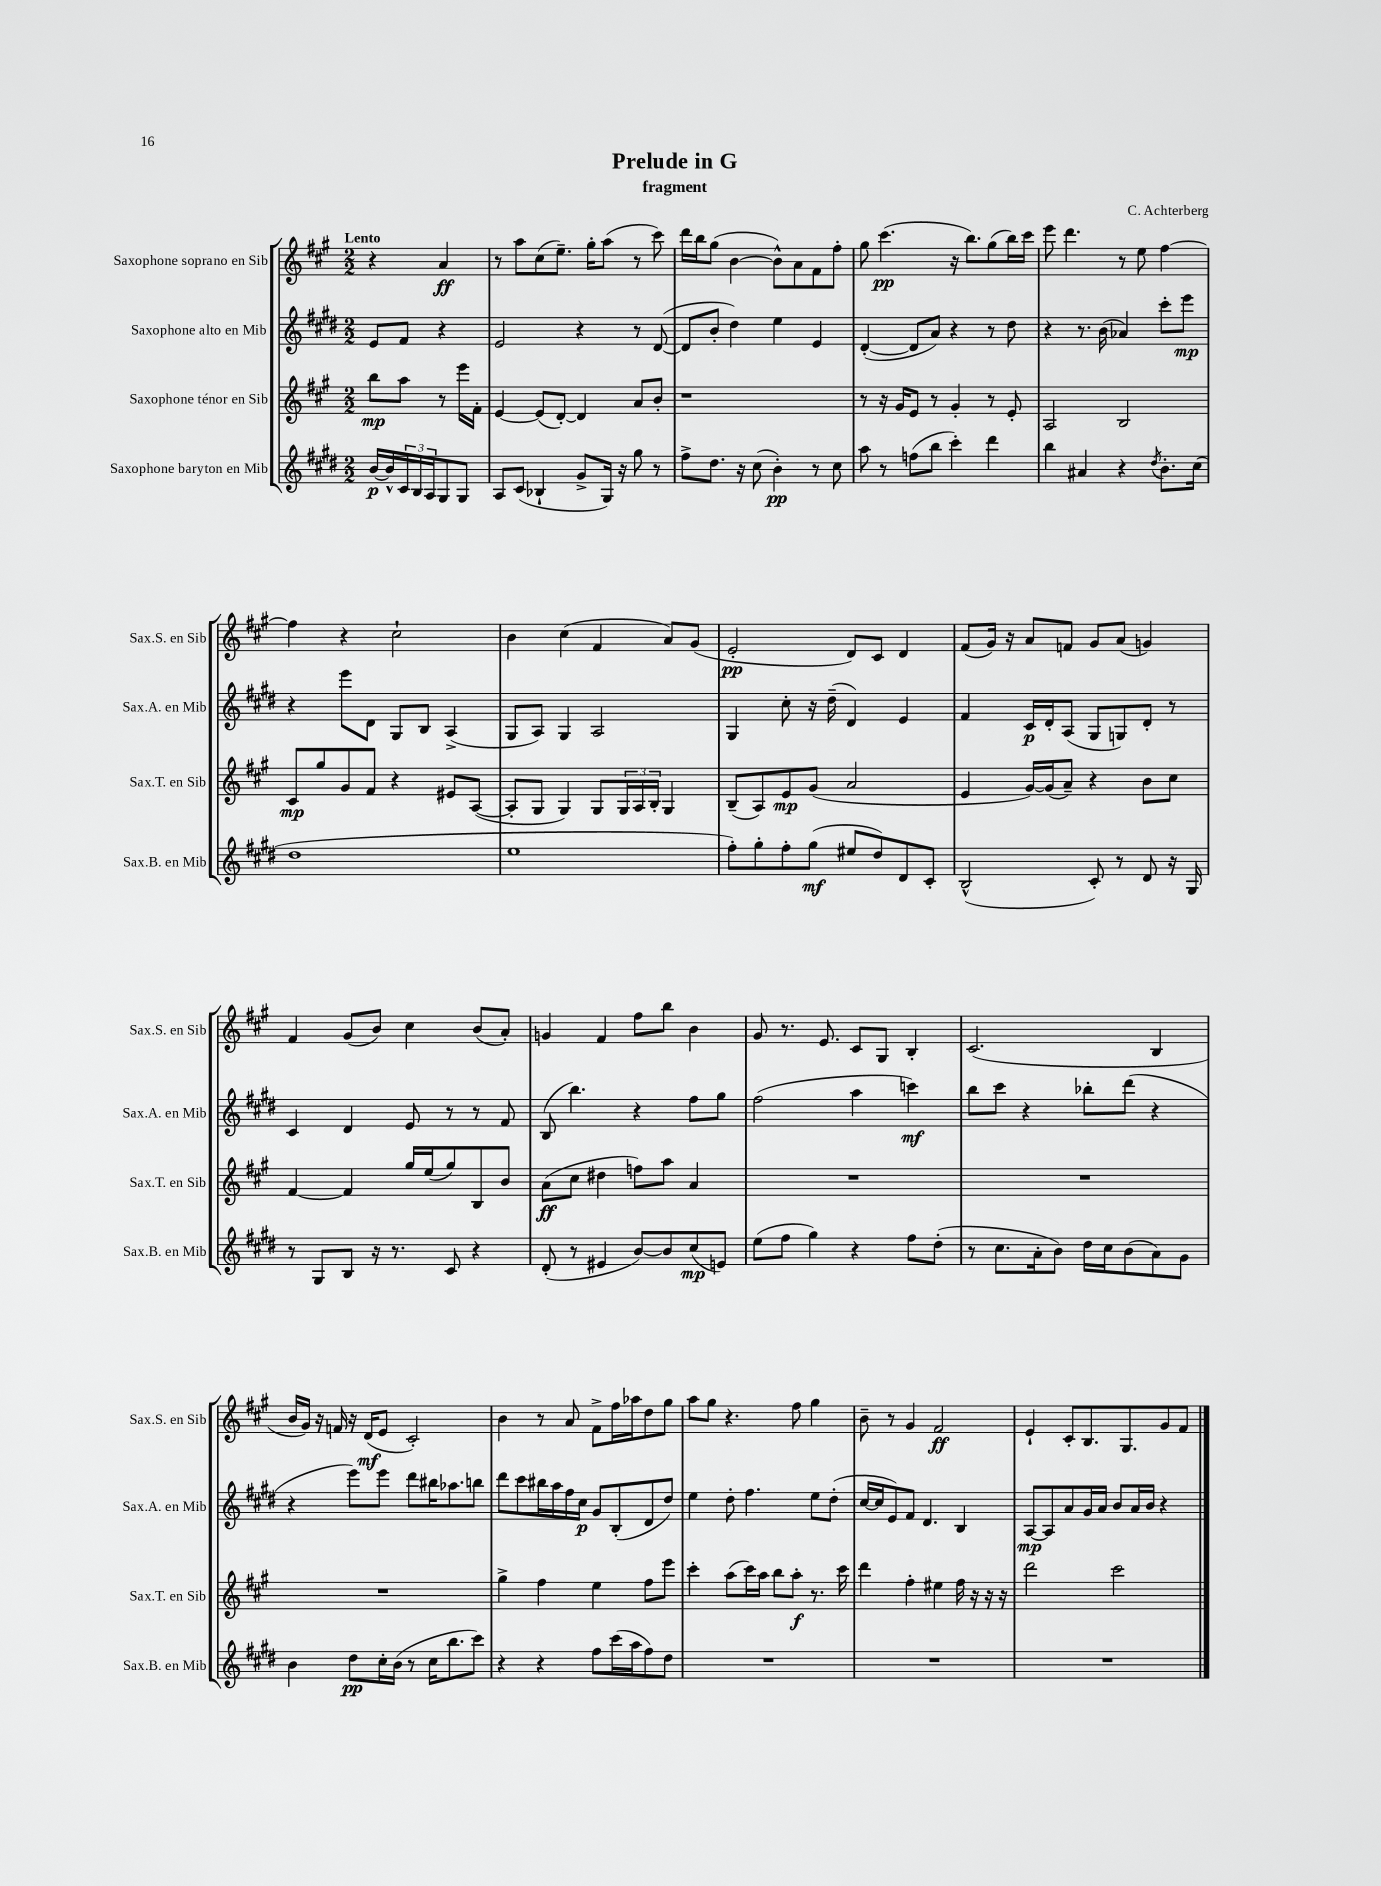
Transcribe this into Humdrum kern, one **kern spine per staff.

**kern	**kern	**kern	**kern
*staff4	*staff3	*staff2	*staff1
*clefG2	*clefG2	*clefG2	*clefG2
*k[f#c#g#d#]	*k[f#c#g#]	*k[f#c#g#d#]	*k[f#c#g#]
*M2/2	*M2/2	*M2/2	*M2/2
[16b/LL	8bb\L	8e/L	4r
16b^^/]	.	.	.
24c#/	8aa\J	8f#/J	.
24B/	.	.	.
24A/J	.	.	.
8G#/	8r	4r	4a/
8G#/J	16eee\LL	.	.
.	16f#'\JJ	.	.
=	=	=	=
8A/L	[4e/	2e/	8r
(8c#/J	.	.	8aa\L
4B-`/	(8e/]L	.	(8cc#\
.	[8d'/J)	.	8.ee~\J)
8g#^/L	4d/]	4r	.
.	.	.	16gg#'\LK
16G#/Jk)	.	.	(8aa\J
16r	.	.	.
8gg#\	8a/L	8r	8r
8r	8b'/J	([8d#/	8ccc#\)
=	=	=	=
8ff#^\L	1r	8d#/]L	16ddd\LL
.	.	.	16bb\J
8.dd#\J	.	8b'/J	(8gg#\J
.	.	4dd#\)	[4b\
16r	.	.	.
(8cc#\	.	.	.
4b'\)	.	4ee\	8b^^\]L)
.	.	.	8a\
8r	.	4e/	8f#\
8cc#\	.	.	8ff#'\J
=	=	=	=
8aa\	8r	([4d#'/	8gg#\
8r	16r	.	(4.ccc#\
.	16g#/LK	.	.
(8ff\L	8e/J	8d#/]L	.
8bb\J	8r	8a/J)	.
4ccc#'\)	4g#'/	4r	16r
.	.	.	8.bb\L)
4ddd#\	8r	8r	(8gg#\
.	8e'/	8dd#\	16bb\L)
.	.	.	16ccc#\JJ
=	=	=	=
4bb\	2A/	4r	8eee\
.	.	.	4.ddd\
4a#/	.	8.r	.
.	.	(16b\	.
4r	2B/	4a-/)	8r
.	.	.	8ee\
8qdd#/	.	.	.
8.b'\L	.	8ccc#'\L	[4ff#\
.	.	8eee\J	.
(16cc#\Jk	.	.	.
=	=	=	=
1dd#	8c#/L	4r	4ff#\]
.	8gg#/	.	.
.	8g#/	8eee\L	4r
.	8f#/J	8d#\J	.
.	4r	8G#/L	2cc#`\
.	.	8B/J	.
.	8e#/L	(4A^/	.
.	([8A/J	.	.
=	=	=	=
1ee	8A'/]L	8G#/L	4b\
.	8G#/J	8A/J)	.
.	4G#/)	4G#/	(4cc#\
.	8G#/L	2A/	4f#/
.	24G#/L	.	.
.	24A/	.	.
.	24B'/JJ	.	.
.	4G#/	.	8a/L)
.	.	.	(8g#/J
=	=	=	=
8ff#'\L)	(8B~/L	4G#/	2e'/
8gg#'\	8A/)	.	.
8ff#'\	8e/	8cc#'\	.
(8gg#\J	(8g#/J	16r	.
.	.	(16dd#~\	.
8ee#/L	2a/	4d#/)	8d/L)
8dd#/)	.	.	8c#/J
8d#/	.	4e/	4d/
8c#'/J	.	.	.
=	=	=	=
(2B^^/	4e/	4f#/	(8f#/L
.	.	.	16g#/Jk)
.	.	.	16r
.	[16g#/LL)	16c#/LL	8a/L
.	(16g#/]J	16d#'/J	.
.	8a~/J)	(8A/J	8f/J
8c#'/)	4r	8G#/L	8g#/L
8r	.	8G/)	(8a/J
8d#/	8b\L	8d#'/J	4g/)
16r	8cc#\J	8r	.
16G#/	.	.	.
=	=	=	=
8r	[4f#/	4c#/	4f#/
8G#/L	.	.	.
8B/J	4f#/]	4d#/	(8g#/L
16r	.	.	8b/J)
8.r	.	.	.
.	16gg#/LL	8e/	4cc#\
.	(16ee/J	.	.
8c#/	8gg#/)	8r	.
4r	8B/	8r	(8b/L
.	8b/J	8f#/	8a'/J)
=	=	=	=
(8d#'/	(8a\L	(8B/	4g/
8r	8cc#\J	4.bb\)	.
4e#/	4dd#\	.	4f#/
[8b/L)	8ff\L)	4r	8ff#\L
8b/]	8aa\J	.	8bb\J
(8cc#/	4a/	8ff#\L	4b\
8e/J)	.	8gg#\J	.
=	=	=	=
(8ee\L	1r	(2ff#\	8g#/
8ff#\J	.	.	8.r
4gg#\)	.	.	.
.	.	.	8.e/
4r	.	4aa\	8c#/L
.	.	.	8G#/J
8ff#\L	.	4ccc\)	4B'/
(8dd#'\J	.	.	.
=	=	=	=
8r	1r	8bb\L	(2.c#/
8.cc#\L	.	8ccc#\J	.
.	.	4r	.
16a'\k	.	.	.
8b\J)	.	.	.
16dd#\LL	.	8bb-'\L	.
16cc#\J	.	.	.
(8b\	.	(8ddd#\J	.
8a\)	.	4r	4B/
8g#\J	.	.	.
=	=	=	=
4b\	1r	4r	16b/LL
.	.	.	16g#/JJ)
.	.	.	16r
.	.	.	16f/
8dd#\L	.	8eee\L)	16r
.	.	.	(16d/LK
16cc#'\L	.	8eee\J	8e/J
(16b\JJ	.	.	.
8r	.	8ddd#\L	2c#'/)
16cc#\LK	.	16bb#\K	.
8.bb\	.	8.aa-\	.
8ccc#\J)	.	8bb\J	.
=	=	=	=
4r	4gg#^\	8ddd#\L	4b\
.	.	8ccc#\	.
4r	4ff#\	16bb#\L	8r
.	.	16aa\	.
.	.	16ff#\	8a/
.	.	16cc#\JJ	.
8ff#\L	4ee\	8g#/L	8f#^\L
(16ccc#\L	.	(8B'/	16ff#\L
16aa\J	.	.	16aa-\J
8ff#\)	8ff#\L	8d#/	8dd\
8dd#\J	8eee\J	8dd#/J)	8gg#\J
=	=	=	=
1r	4ccc#'\	4ee\	8aa\L
.	.	.	8gg#\J
.	(8aa\L	8dd#'\	4.r
.	16ccc#\L)	4.ff#\	.
.	16aa\JJ	.	.
.	8bb\L	.	.
.	8aa'\J	.	8ff#\
.	8.r	8ee\L	4gg#\
.	.	(8dd#'\J	.
.	16ccc#\	.	.
=	=	=	=
1r	4ddd\	[16cc#/LL	8b~\
.	.	16cc#/]J	.
.	.	8e/)	8r
.	4ff#'\	8f#/J	4g#/
.	.	4.d#/	.
.	4ee#\	.	2f#/
.	16ff#\	4B/	.
.	16r	.	.
.	16r	.	.
.	16r	.	.
=	=	=	=
1r	2ddd\	[8A/L	4e`/
.	.	8A/]	.
.	.	8a/	8c#'/L
.	.	16g#/L	8.B/
.	.	16a/JJ	.
.	2ccc#\	8b/L	.
.	.	.	8.G#/
.	.	16a/L	.
.	.	16b/JJ	.
.	.	4r	8g#/
.	.	.	8f#/J
==	==	==	==
*-	*-	*-	*-
